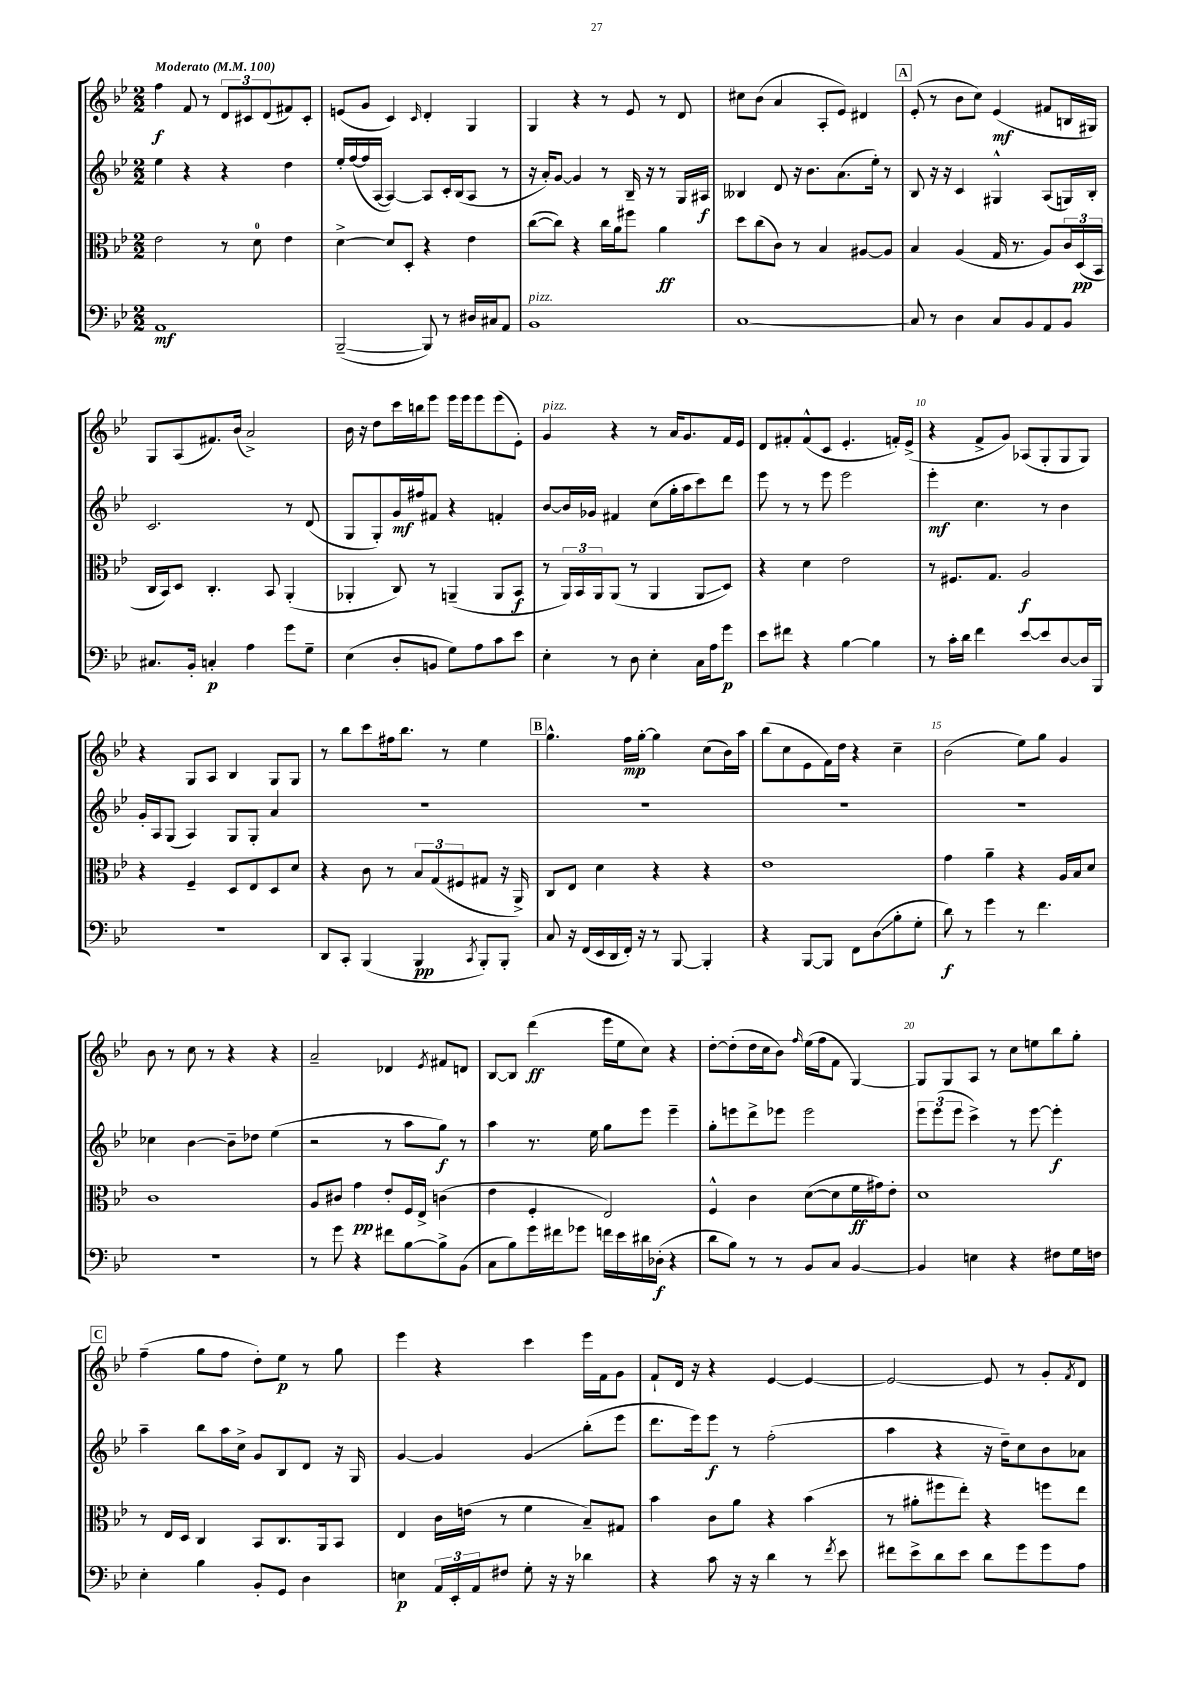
<<
\new StaffGroup <<
\new Staff = "s0" {
    \clef treble \key bes \major \numericTimeSignature \time 2/2 \tempo "Moderato" 4 = 100
    f''4\f f'8 r8 \tuplet 3/2 { d'8 cis'8 d'8( } fis'8) cis'8-. |
    e'8( g'8 c'4) \grace { c'16 } d'4-. g4 |
    g4 r4 r8 ees'8 r8 d'8 |
    cis''8 bes'8( a'4 a8-. ees'8) dis'4 |
    \mark \markup { \box "A" } ees'8-.( r8 bes'8 c''8) ees'4\mf( fis'8 b16 gis16) |
    g8 a8( fis'8.) bes'16( a'2->) |
    bes'16 r16 d''8 c'''16 b''16 ees'''8 ees'''16 ees'''16 ees'''8 ees'''8( ees'8-.) |
    g'4^\markup { \italic "pizz." } r4 r8 a'16 g'8. f'16 ees'16 |
    d'8 fis'8-. fis'8-^( c'8 ees'4.-. f'16-.) ees'16->( |
    r4 f'8-> g'8) aes8( g8-. g8 g8) |
    r4 g8 a8 bes4 g8 g8 |
    r8 bes''8 c'''8 fis''16 bes''8. r8 ees''4 |
    \mark \markup { \box "B" } g''4.-^ f''16\mp g''16~-. g''4 c''8( bes'16) a''16 |
    bes''8( c''8 ees'8 f'16) d''16 r4 c''4-- |
    bes'2( ees''8) g''8 g'4 |
    bes'8 r8 c''8 r8 r4 r4 |
    a'2-- des'4 \acciaccatura { ees'8 } fis'8 d'8 |
    bes8~ bes8 d'''4\ff( ees'''16 ees''16 c''8) r4 |
    d''8~-. d''8-.( d''16 c''16 bes'8) \grace { f''16 } ees''16( f''16 f'8 g4~) |
    g8 g8 a8 r8 c''8 e''8 bes''8 g''8-. |
    \mark \markup { \box "C" } f''4--( g''8 f''8 d''8-.) ees''8\p r8 g''8 |
    ees'''4 r4 c'''4 ees'''16 f'16 g'8 |
    f'8-! d'16 r16 r4 ees'4~ ees'4~ |
    ees'2~ ees'8 r8 g'8-. \acciaccatura { f'8 } d'8 \bar "|." |
}
\new Staff = "s1" {
    \clef treble \key bes \major \numericTimeSignature \time 2/2
    ees''4 r4 r4 d''4 |
    ees''16-. f''16~( f''16 a16~ a4~) a8 c'16-. bes16( a8 r8 |
    r16 a'16-.) g'8~ g'4 r8 bes16-- r16 r8 g16 ais16\f |
    beses4 d'8 r16 bes'8. a'8.( ees''16-.) r8 |
    \mark \markup { \box "A" } bes8 r16 r16 c'4 gis4-^ a8( g16) bes16-. |
    c'2. r8 d'8( |
    g8 g8-.) g'16\mf fis''16 fis'8 r4 f'4-. |
    bes'8~ bes'16 ges'16 fis'4 c''8( g''16-. a''16 c'''8) d'''8 |
    ees'''8 r8 r8 ees'''8 ees'''2 |
    ees'''4-.\mf c''4. r8 bes'4 |
    g'16-. a16 g8( a4) g8 g8-. a'4 |
    R1 |
    \mark \markup { \box "B" } R1 |
    R1 |
    R1 |
    ces''4 bes'4~ bes'8-- des''8 ees''4( |
    r2 r8 a''8 g''8\f) r8 |
    a''4 r8. ees''16 g''8 ees'''8 ees'''4-- |
    g''8-. e'''8 d'''8-> ees'''8 ees'''2 |
    \tuplet 3/2 { ees'''8 ees'''8( ees'''8 } c'''4->) r8 ees'''8~ ees'''4-.\f |
    \mark \markup { \box "C" } a''4-- bes''8 a''16 c''16-> g'8 bes8 d'8 r16 g16 |
    g'4~ g'4 g'4\glissando bes''8-.( ees'''8 |
    d'''8. ees'''16) ees'''8\f r8 f''2-.( |
    a''4 r4 r16 d''16--) c''8 bes'8 aes'8 \bar "|." |
}
\new Staff = "s2" {
    \clef alto \key bes \major \numericTimeSignature \time 2/2
    ees'2 r8 d'8-0 ees'4 |
    d'4~-> d'8 d8-. r4 ees'4 |
    c''8~( c''8) r4 c''16 a'16 fis''8 a'4\ff |
    d''8 c''8( c'8) r8 bes4 ais8~ ais8 |
    \mark \markup { \box "A" } bes4 a4( g16 r8. a8) \tuplet 3/2 { c'16 d16\pp( bes,16 } |
    c16 bes,16) d8 c4.-. bes,8 a,4-.( |
    aes,4-. c8) r8 a,4--( a,8 bes,8\f |
    r8 \tuplet 3/2 { a,16) bes,16 a,16 } a,8( r8 a,4 a,8\glissando d8) |
    r4 d'4 ees'2 |
    r8 fis8. g8. a2\f |
    r4 f4-- d8 ees8 d8 d'8 |
    r4 c'8 r8 \tuplet 3/2 { bes8 g8( fis8 } gis8 r16 a,16->) |
    \mark \markup { \box "B" } c8 ees8 d'4 r4 r4 |
    ees'1 |
    g'4 a'4-- r4 a16 bes16 d'8 |
    c'1 |
    a8 cis'8 g'4\pp ees'8-. f16 ees16-> c'4( |
    ees'4 f4-. ees2) |
    f4-^ c'4 d'8~( d'8 f'16\ff gis'16) ees'8-. |
    d'1 |
    \mark \markup { \box "C" } r8 ees16 d16 c4 bes,8 c8. a,16 bes,8 |
    ees4 c'16 e'16( r8 f'4 bes8--) gis8 |
    bes'4 c'8 a'8 r4 bes'4( |
    r8 ais'8-. fis''8 ees''8-.) r4 f''8 ees''8 \bar "|." |
}
\new Staff = "s3" {
    \clef bass \key bes \major \numericTimeSignature \time 2/2
    a,1\mf |
    bes,,2~--( bes,,8) r8 dis16 cis16 a,8 |
    bes,1^\markup { \italic "pizz." } |
    c1~ |
    \mark \markup { \box "A" } c8 r8 d4 c8 bes,8 a,8 bes,8 |
    cis8. bes,16-. c4-.\p a4 g'8 g8-- |
    ees4( d8-. b,8 g8) a8 c'8 ees'8 |
    ees4-. r8 d8 ees4-. c16 a16 g'8\p |
    ees'8 fis'8 r4 bes4~ bes4 |
    r8 c'16-. d'16 f'4 ees'8~ ees'8 d8~ d16 bes,,16 |
    R1 |
    d,8 c,8-. bes,,4( bes,,4\pp \acciaccatura { c,8 } bes,,8-.) bes,,8-. |
    \mark \markup { \box "B" } c8 r16 f,16( ees,16 d,16 f,16-.) r16 r8 bes,,8~ bes,,4-. |
    r4 bes,,8~ bes,,8 f,8 d8\glissando( bes8-. g8-. |
    d'8\f) r8 g'4 r8 f'4. |
    R1 |
    r8 g'8 r4 fis'8 bes8~ bes8-> bes,8( |
    c8 bes8) g'16 fis'16 ges'8 f'16 ees'16 dis'16 des16-.\f( r4 |
    d'8 bes8) r8 r8 bes,8 c8 bes,4~ |
    bes,4 e4 r4 fis8 g16 f16 |
    \mark \markup { \box "C" } ees4-. bes4 bes,8-. g,8 d4 |
    e4\p \tuplet 3/2 { a,16 ees,16-. a,16 } fis8 g8-. r16 r16 des'4 |
    r4 c'8 r16 r16 d'4 r8 \acciaccatura { f'8 } ees'8 |
    fis'8 ees'8-> d'8 ees'8 d'8 g'8 g'8 a8 \bar "|." |
}
>>
>>
\layout { \context { \Score \override BarNumber.break-visibility = ##(#f #t #t) barNumberVisibility = #(every-nth-bar-number-visible 5) } }
